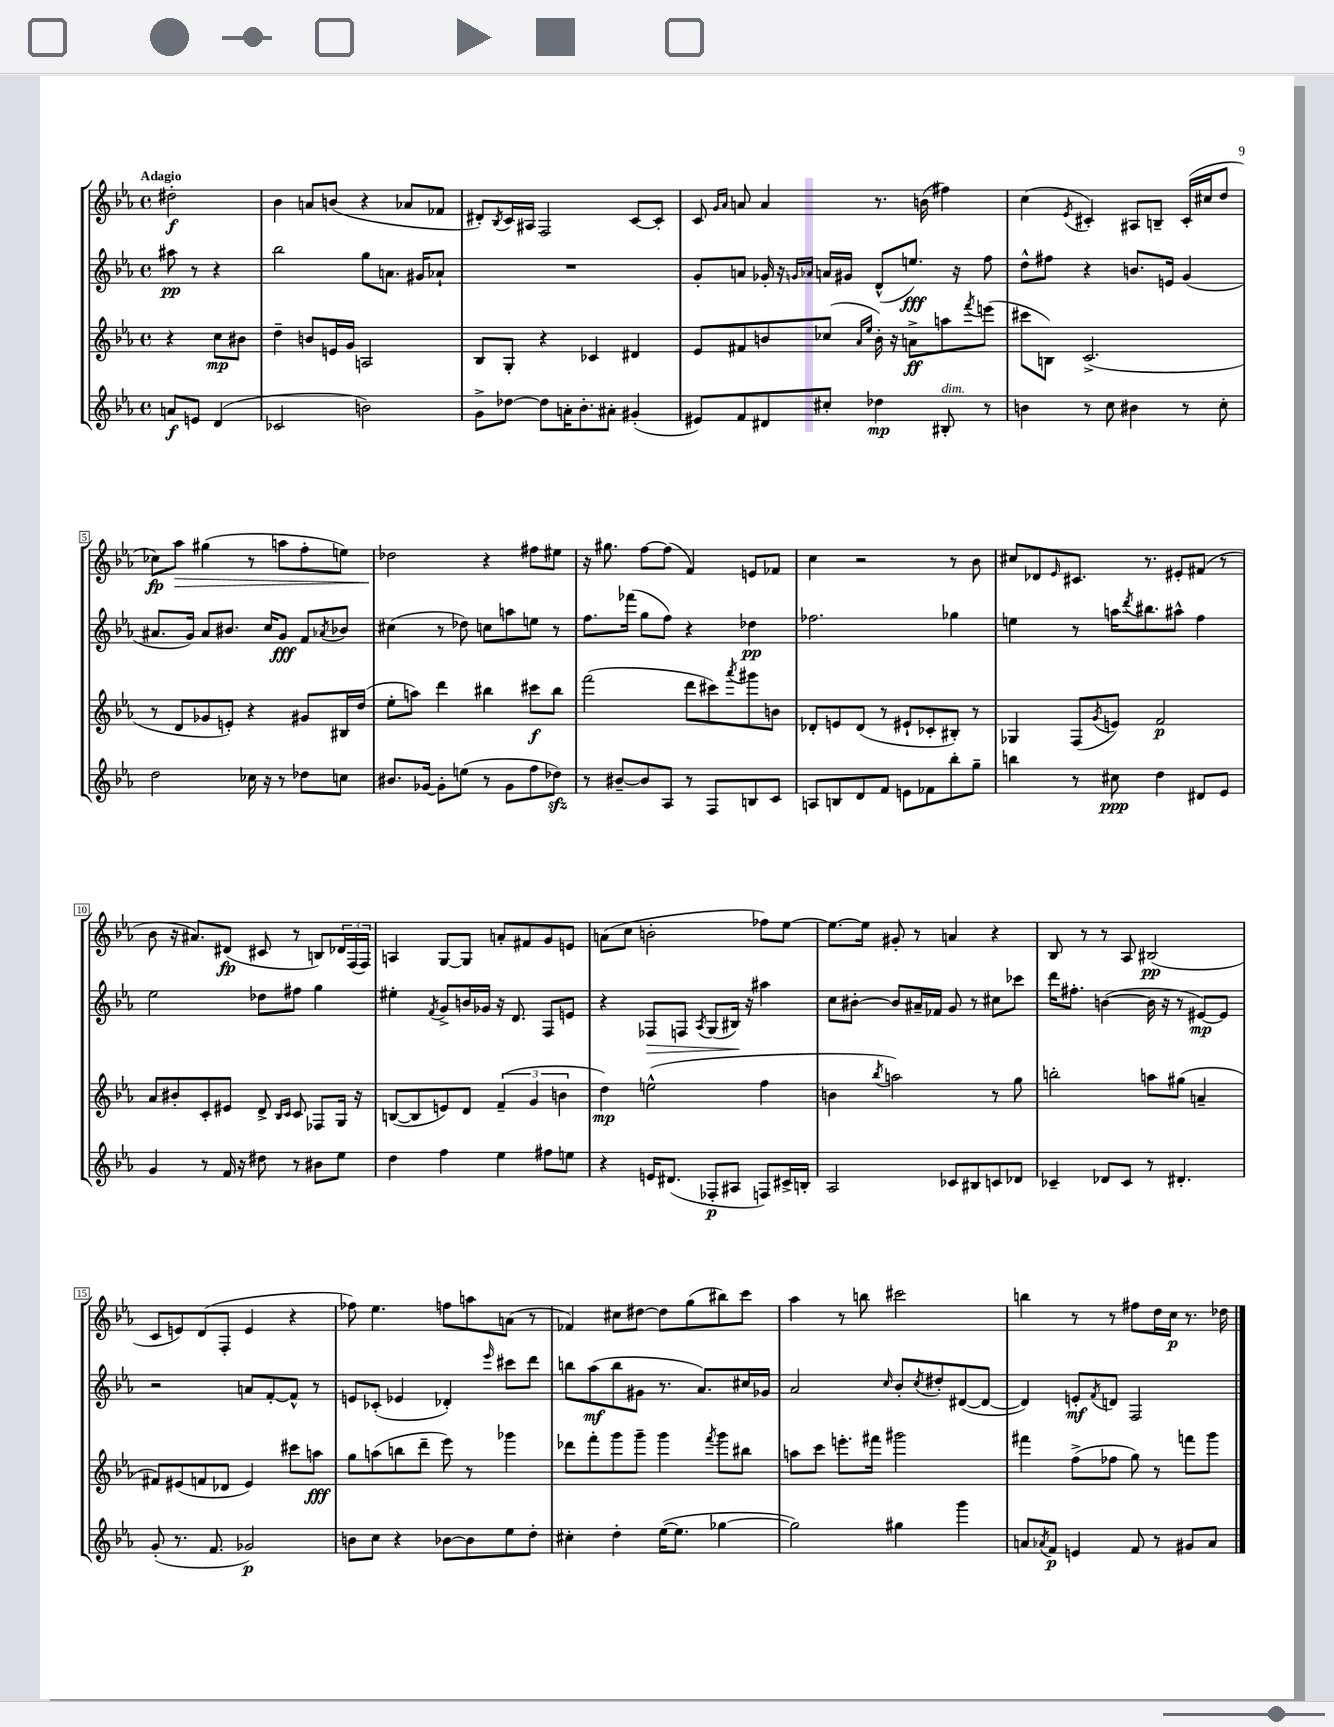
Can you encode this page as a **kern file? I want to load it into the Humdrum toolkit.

**kern	**kern	**kern	**kern
*staff4	*staff3	*staff2	*staff1
*clefG2	*clefG2	*clefG2	*clefG2
*k[b-e-a-]	*k[b-e-a-]	*k[b-e-a-]	*k[b-e-a-]
*M4/4	*M4/4	*M4/4	*M4/4
*met(c)	*met(c)	*met(c)	*met(c)
8a/L	4r	8aa#\	2dd#'\
8e/J	.	8r	.
(4d/	8cc\L	4r	.
.	8b#\J	.	.
=	=	=	=
2c-/	4dd~\	2bb-\	4b-\
.	8b/L	.	8a/L
.	16e/L	.	(8b/J
.	16g/JJ	.	.
2b\)	2A/	8gg\L	4r
.	.	8.a\J	.
.	.	.	8a-/L
.	.	16g#/LK	.
.	.	8a-`/J	8f-/J
=	=	=	=
8g^\L	8B-/L	1r	8d#'/L)
.	.	.	8qB-/
[8dd-\J	8G'/J	.	16c/L
.	.	.	16A#/JJ
8dd-\]L	4r	.	2F/
16a'\K	.	.	.
8.b-'\	.	.	.
.	4c-/	.	.
8a#'\J	.	.	.
(4g#'/	4d#/	.	[8c/L
.	.	.	8c'/]J
=	=	=	=
8e#/L)	8e-/L	8g'/L	8c/
.	.	.	16qqg/LL
.	.	.	16qqa-/JJ
8f/	8f#/	8a/J	8a/
8d#/	8b/	16g-'/	4a/
.	.	16r	.
.	.	16qqg/LL	.
.	.	16qqa-/JJ	.
8cc#'/J	(8cc-/J	16a/LL	.
.	.	16g#/JJ	.
.	16qqa-/LL	.	.
.	16qqee-/JJ	.	.
4dd-\	16b'\)	(8d^^/L	8.r
.	16r	.	.
.	8a^\L	8.ee/J)	.
.	.	.	(16b\
8B#'/	8aa\	.	4ff#\)
.	.	16r	.
.	8qfff/	.	.
8r	(8eee\J	8ff\	.
=	=	=	=
4b\	8ccc#\L	8dd^^\L	(4cc\
.	8B\J)	8ff#\J	.
.	.	.	8qe-/
8r	(2.c^/	4r	4c#'/)
8cc\	.	.	.
4b#\	.	8.b/L	8A#/L
.	.	.	8B~/J
.	.	16e/Jk	.
8r	.	(4g/	(16c#'/LL
.	.	.	16cc#/J
8cc'\	.	.	8dd/J
=	=	=	=
2dd\	8r	8.a#/L	8cc-\L)
.	8d/L	.	8aa-\J
.	.	16g/Jk)	.
.	8g-/	8a#/L	(4gg#\
.	8e'/J)	8.b#/J	.
16cc-\	4r	.	8r
16r	.	16cc/LK	.
8r	.	8g/J	8aa\L
8dd-\L	8g#/L	8f/L	8ff'\
.	.	8qa-/	.
8cc\J	16B#/L	8b-/J	8ee\J)
.	(16dd/JJ	.	.
=	=	=	=
8.b#/L	8ee-'\L	(4cc#\	2dd-\
.	8aa\J)	.	.
[16g-/Jk	.	.	.
8g-'\]L	4ddd\	8r	.
(8ee\J	.	8dd-\)	.
8r	4bb#\	8cc\L	4r
8g-\L	.	8aa\	.
8ff\	8ccc#\L	8ee\J	8ff#\L
8dd-\J)	8bb#\J	8r	8ee#\J
=	=	=	=
8r	(2fff\	8.ff\L	16r
.	.	.	8.gg#\
[8b#~/L	.	.	.
.	.	(16fff-\Jk	.
8b#/]	.	8gg\L	[8ff\L
8A-/J	.	8ff\J)	(8ff\]J
8r	8ddd\L	4r	4f/)
8F/L	8ccc#\)	.	.
.	8qaaa-/	.	.
8B/	8ggg#\	4dd-\	8e/L
8c/J	8b\J	.	8f-/J
=	=	=	=
8A/L	8d-'/L	2.ff-\	4cc\
8B/	8e/	.	.
8d/	(8d-/J	.	2r
8f/J	8r	.	.
8e\L	8e#`/L	.	.
8f-\	8c-'/	.	.
8bb-'\	8B#'/J)	4gg-\	8r
8gg~\J	8r	.	8b-\
=	=	=	=
4bb\	4G-/	4ee\	8cc#/L
.	.	.	8d-/
.	.	.	16qqe-/
8r	(8F/L	8r	8.c#/J
.	8qg/	.	.
8cc#\	8e/J)	16aa\LK	.
.	.	8qddd/	.
.	.	8.bb#\	8.r
4dd\	2f/	.	.
.	.	8aa#^^\J	8e#'/L
8d#/L	.	4ff\	(8f#/J
8e-/J	.	.	8r
=	=	=	=
4g/	8a-/L	2ee-\	8b-\
.	8b#'/	.	16r
.	.	.	8.a#/L)
8r	8c'/	.	.
16f/	8e#/J	.	(8d#/J
16r	.	.	.
8dd#\	8d^/	8dd-\L	8c#/
.	16qqB-/LL	.	.
.	16qqc/JJ	.	.
8r	8c/	8ff#\J	8r
8b#\L	8F-/L	4gg\	8B/L)
8ee-\J	16G/Jk	.	24d-/L
.	.	.	(24F/
.	16r	.	.
.	.	.	24F/JJ)
=	=	=	=
4dd\	([8B/L	4ee#'\	4A/
.	8B/]	.	.
.	.	8qf/	.
4ff\	8e/)	8g^/L	[8G/L
.	8d/J	16b/L	8G/]J
.	.	16g-/JJ	.
4ee-\	(6f~/	16r	8a'/L
.	.	8.d/	.
.	.	.	8f#/
.	6g/	.	.
8ff#\L	.	8F/L	8g/
.	6b\	.	.
8ee\J	.	8e/J	8e/J
=	=	=	=
4r	4dd\)	4r	(8a\L
.	.	.	8cc\J
16e/LK	(2ee^^\	8F-/L	2b'\
(8.d#/J	.	.	.
.	.	8F/J	.
.	.	8qA-/	.
8F-'/L	.	(8G/L	.
8A#/J	.	16B#/Jk)	.
.	.	16r	.
8F/L)	4ff\	4aa#\	8ff-\L)
16c#^/L	.	.	[8ee-\J
16B'/JJ	.	.	.
=	=	=	=
2A-/	4b\	8cc\L	8.ee-\_L
.	.	[8b#'\J	.
.	.	.	16ee-\]Jk
.	8qbb-/	.	.
.	2aa\)	8b#/]L	8g#'/
.	.	16a#~/L	8r
.	.	16f-/JJ	.
8c-/L	.	8g/	4a/
8B#/	.	8r	.
8c/	8r	8cc#\L	4r
8d-/J	8gg\	8ccc-\J	.
=	=	=	=
4c-~/	2bb'\	16ddd\LK	8B-/
.	.	8.ff#'\J	.
.	.	.	8r
8d-/L	.	([4b\	8r
8c-/J	.	.	8A-/
8r	8aa\L	16b\]	(2B#/
.	.	16r	.
4.d#'/	(8gg#\J	8r	.
.	4a~/	[8e#/L)	.
.	.	8e#/]J	.
=	=	=	=
(8g'/	8f#/L)	2r	8c/L
8.r	(8e#/	.	8e/)
.	8f/	.	(8d/
8.f/	.	.	.
.	8d-/J	.	8F'/J
2g-/)	4e#/)	8a/L	4e/
.	.	[8f'/	.
.	8ccc#\L	8f^^/]J	4r
.	8aa\J	8r	.
=	=	=	=
8b\L	8gg\L	8e/L	8ff-\)
8cc\J	(8aa\	(8c-'/J	4.ee-\
4r	8bb\	4e-/	.
.	8ddd~\J	.	.
[8b-\L	8eee-\)	4d-'/)	8ff\L
8b-\]	8r	.	8aa\
.	.	16qqeee-/	.
8ee-\	4ggg-\	8ccc#\L	(8a\J
8dd'\J	.	8ddd\J	8r
=	=	=	=
4cc#'\	8ddd-\L	8bb\L	4f-/)
.	8fff'\	(8aa-\	.
4dd'\	8ggg\	8bb\	8cc#\L
.	8ggg~\J	8g#\J	[8dd#\J
([16ee-\LK	4ggg\	8.r	8dd#\]L
8.ee-\]J	.	.	.
.	.	.	(8gg\
.	.	8.a-/L)	.
.	8qfff/	.	.
[4gg-\	8ggg\L	.	8bb#\)
.	8bb#\J	16cc#/L	8ccc\J
.	.	16g-/JJ	.
=	=	=	=
2gg-\])	8aa\L	2a-/	4aa-\
.	8ccc\J	.	.
.	8.eee'\L	.	8r
.	.	.	8bb\
.	16fff#\Jk	.	.
.	.	16qqcc/	.
4gg#\	2ggg#\	8b-'/L	2ccc#\
.	.	8qcc/	.
.	.	8dd#'/	.
4ggg\	.	([8d#/	.
.	.	8d#/_J	.
=	=	=	=
8a/L	4fff#\	4d#/])	4bb\
8qa-/	.	.	.
8f/J	.	.	.
4e/	(8ff^\L	8e'/L	8r
.	.	8qf/	.
.	8ff-\J	8d/J	8r
8f/	8gg\)	2F/	8ff#\L
8r	8r	.	16dd\L
.	.	.	16cc\JJ
8g#/L	8fff\L	.	8.r
8a-/J	8ggg\J	.	.
.	.	.	16dd-\
==	==	==	==
*-	*-	*-	*-
